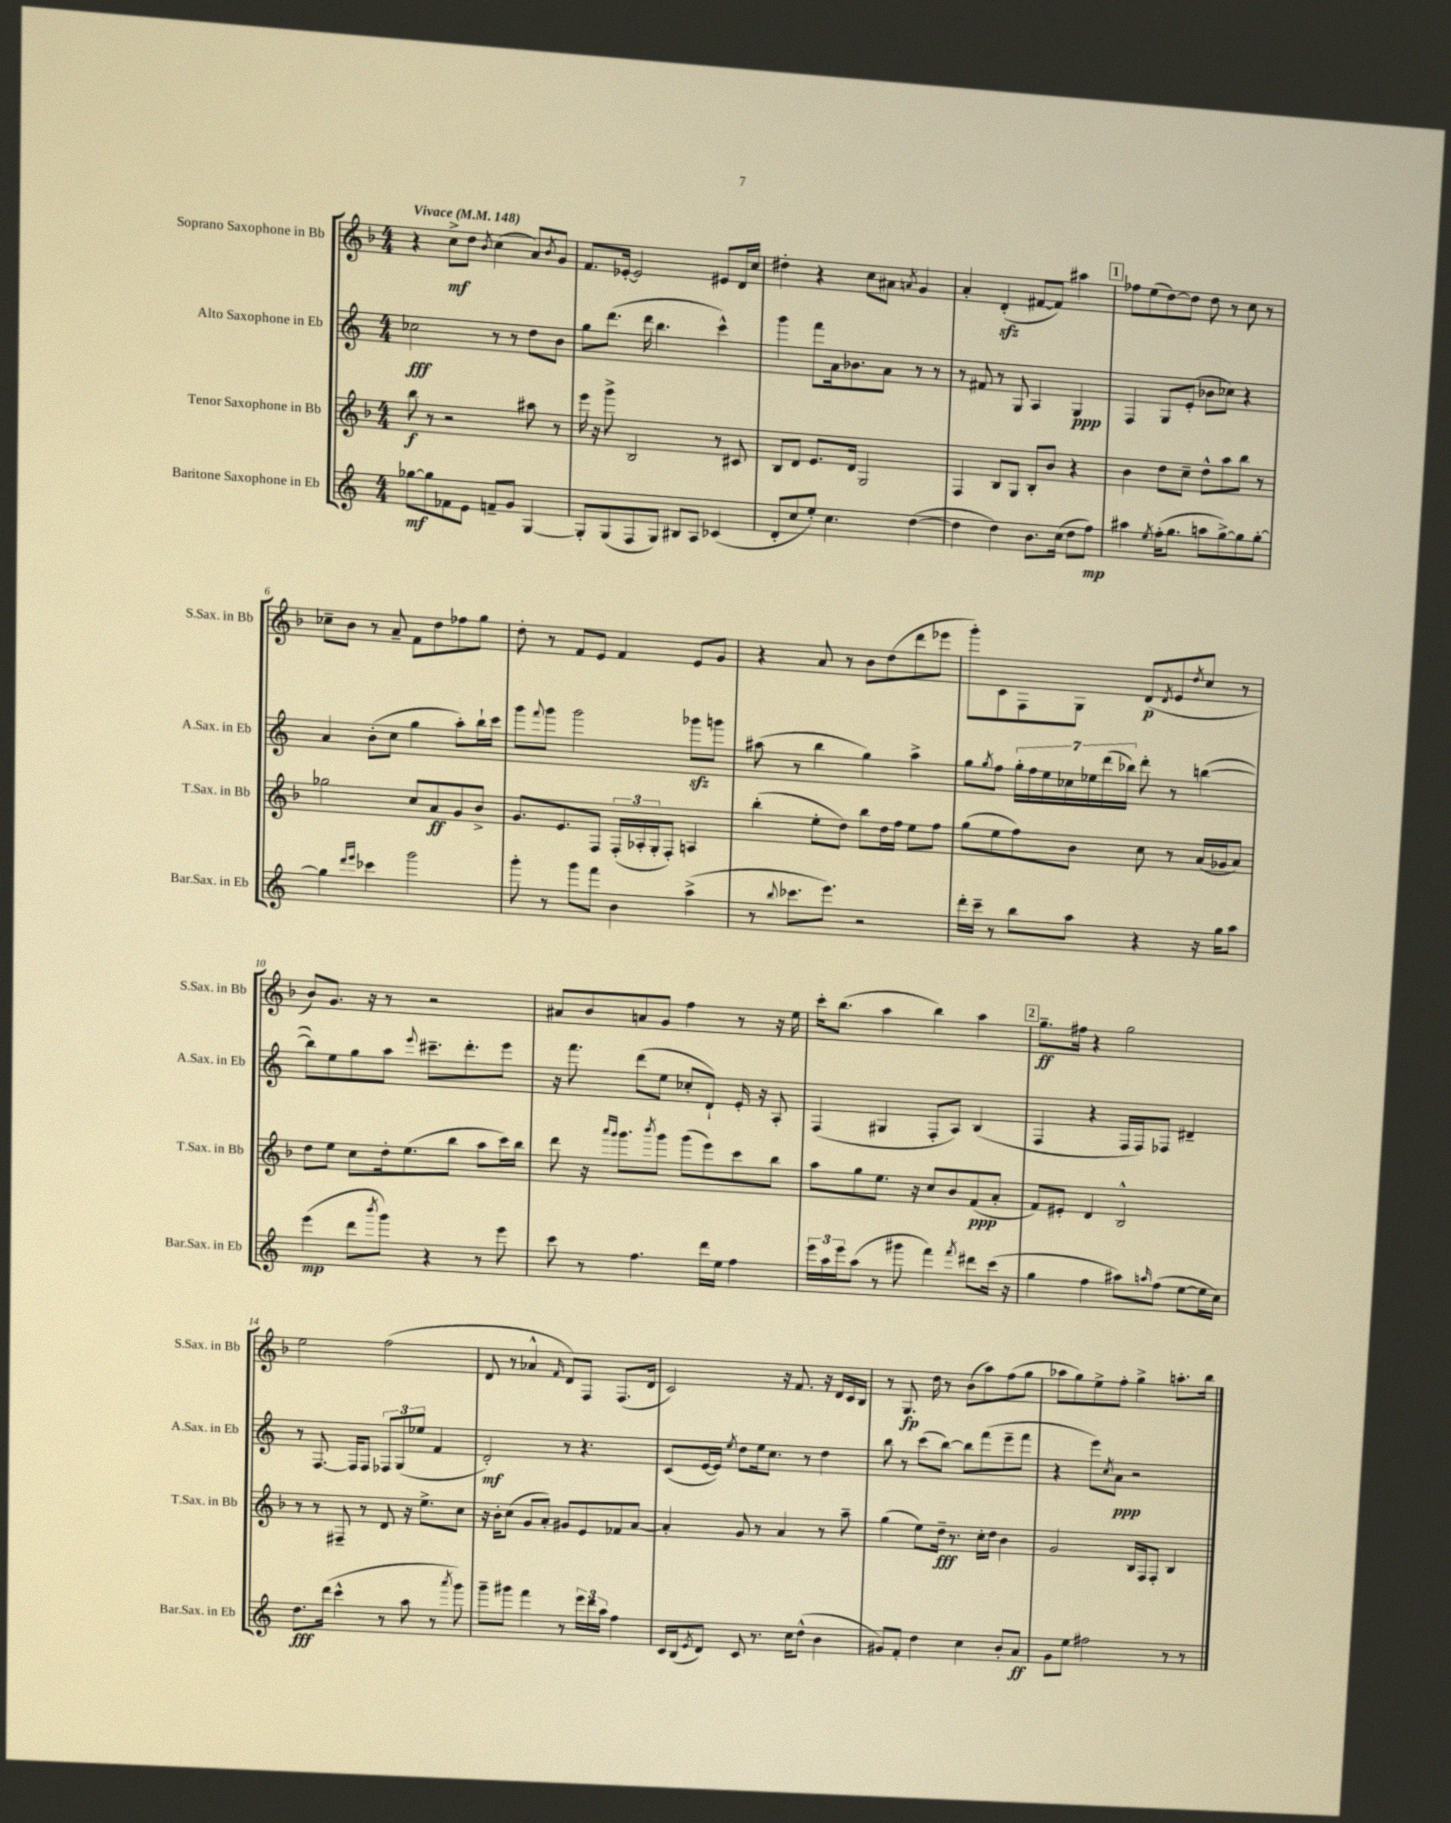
<<
\new StaffGroup <<
\new Staff = "s0" \with { instrumentName = "Soprano Saxophone in Bb" shortInstrumentName = "S.Sax. in Bb" } {
    \clef treble \key f \major \numericTimeSignature \time 4/4 \tempo "Vivace" 4 = 148
    r4 c''8->\mf d''8 \acciaccatura { bes'8 } c''4( a'8) \acciaccatura { bes'8 } g'8 |
    f'8. ees'16~-. ees'2 eis'8 d'16 c''16 |
    dis''4-. r4 c''8 ais'8 \acciaccatura { a'8 } g'4 |
    a'4-. d'4-.\sfz( fis'8~ fis'8) ais''4 |
    \mark \markup { \box "1" } fes''8 e''8( d''8~) d''8 d''8 r8 c''8 r8 |
    ces''8-- bes'8 r8 a'8-- f'8 d''8 fes''8 g''8 |
    d''8-. r8 f'8 e'8 f'4 e'8 g'8 |
    r4 a'8 r8 bes'8 d''8( d'''8 ees'''8 |
    g'''8-.) c'8 f8 g8 d'8\p( \acciaccatura { d'8 } e'8 \acciaccatura { d''8 } c''8 r8 |
    bes'8) g'8. r16 r8 r2 |
    ais'8 bes'8 a'8 g'8 f''4 r8 r16 e''16 |
    c'''16-. bes''8.( a''4 bes''4) a''4 |
    \mark \markup { \box "2" } g''8.--\ff fis''16 r4 g''2 |
    e''2 f''2( |
    d'8 r8 aes'4-^ \grace { f'16 } d'8) f8 f8.( d'16 |
    c'2) r16 f'8. r16 d'16 c'16 bes16 |
    r8 g8.\fp d''16 r8 bes'8( a''8) f''8( g''8 |
    aes''8 g''8) e''8-> f''8-. g''4-> a''8.-. bes''16 \bar "|." |
}
\new Staff = "s1" \with { instrumentName = "Alto Saxophone in Eb" shortInstrumentName = "A.Sax. in Eb" } {
    \clef treble \key c \major \numericTimeSignature \time 4/4
    ces''2\fff r8 r8 d''8 b'8 |
    g''8 d'''8.( d'''16 b''4. c'''4-^) |
    g'''4 f'''8 a'16 bes'8. a'8 r8 r8 |
    r8 fis'8 r8 g8 a4 g4\ppp |
    \mark \markup { \box "1" } f4 g8 e'8-.( bes'8 ces''8) r4 |
    a'4 b'8-.( c''8 g''4 a''8-.) b''16-! c'''16 |
    g'''8 \appoggiatura { f'''8 } g'''8 g'''2 ges'''8\sfz g'''8 |
    ais''8( r8 b''4 g''4) ais''4-> |
    g''8 \acciaccatura { g''8 } f''8 \tuplet 7/4 { g''16-. f''16 e''16 ces''16 ees''16 d'''16( bes''16) } d'''8-. r8 b''4~( |
    b''8) e''8 g''8 a''8 \appoggiatura { e'''8 } cis'''8.-- d'''8.-. e'''8 |
    r16 f'''8. d'''8( e''8 ces''8-. d'8-!) e'16-. r16 a8-. |
    f4( gis4 f8-. a8) b4( |
    \mark \markup { \box "2" } f4 r4 f16 f16) fes8 dis'4-- |
    r8 f8.~ f16 f8 \tuplet 3/2 { fes8 g8( ees''8 } f'4 |
    d'2-.\mf) r8 r4. |
    c'8( e'16~ e'16) \acciaccatura { e''8 } d''8 e''16 c''8. r8 d''4 |
    b''8 r8 c'''8( b''8~) b''8 f'''8( e'''8-- f'''8 |
    r4 e'''8) \acciaccatura { c''8 } a'8\ppp r2 \bar "|." |
}
\new Staff = "s2" \with { instrumentName = "Tenor Saxophone in Bb" shortInstrumentName = "T.Sax. in Bb" } {
    \clef treble \key f \major \numericTimeSignature \time 4/4
    bes''8\f r8 r2 ais''8 r8 |
    e'''16 r16 g'''8-> bes2 r8 cis'8 |
    bes8 d'8 e'8. d'16 g2 |
    f4 bes8 g8 bes8-. bes'8 r4 |
    \mark \markup { \box "1" } bes'4 d''8 c''8-- d''8-^ a''8 bes''8 r8 |
    ges''2 c''8 a'8\ff g'8 bes'8-> |
    g'8. e'8. f8 \tuplet 3/2 { f16-.( aes16-. g16-. } f8-.) a4 |
    bes''4-.( e''8-. d''8) bes''8 d''16 f''16 e''8 f''8 |
    g''8( e''8 f''8) bes'8 c''8 r8 a'16( ges'16 a'8) |
    d''8 e''8 c''8 d''16-. e''8.( bes''8 a''8 c'''16) bes''16 |
    d'''8 r16 \grace { a'''16 g'''16 } g'''8. \acciaccatura { bes'''8 } g'''8 g'''8( e'''8) c'''8 bes''8 |
    a''8 g''8 e''8. r16 c''8 bes'8 f'8\ppp( a'8-. |
    \mark \markup { \box "2" } f'8) eis'8-. d'4 bes2-^ |
    r8 r8 fis8-- r8 d'8 r16 e''8.-> c''8 |
    r16 bes'16-. c''8( g'8 a'8-.) gis'8 e'8 fes'8 a'8~ |
    a'4-. g'8 r8 a'4 r8 a''8-- |
    g''4( e''8) d''16--\fff r8. c''16-. d''16 bes'4 |
    g'2 bes16 f16 f8-. bes4 \bar "|." |
}
\new Staff = "s3" \with { instrumentName = "Baritone Saxophone in Eb" shortInstrumentName = "Bar.Sax. in Eb" } {
    \clef treble \key c \major \numericTimeSignature \time 4/4
    ges''8~\mf ges''8 fes'8 e'8 f'8-- g'8 g4~ |
    g8-. g8( f8 g8) bis8 a8 ces'4( |
    d'8-. c''8 e''8-.) c''4. d''4~( |
    d''4 d''4) b'8. c''16( d''8 f''8\mp) |
    \mark \markup { \box "1" } ais''4 \acciaccatura { e''8 } f''16-.( g''8. a''8 g''8~->) g''8 g''8~-. |
    g''4 \grace { d'''16 e'''16 } ces'''4 g'''2 |
    g'''8-. r8 g'''8 f'''8 b'4 a''4->( |
    r8 \appoggiatura { b''8 } ces'''8. e'''8.) r2 |
    d'''16-. c'''16-- r8 b''8 a''8 r4 r16 g''16 a''8 |
    e'''4\mp( d'''8 \acciaccatura { b'''8 } g'''8) r4 r8 e'''8 |
    c'''8 r8 f''4. d'''16 e''16 f''4 |
    \tuplet 3/2 { e'''16 a''16 e'''16 } a''8( r8 gis'''8 f'''4) \acciaccatura { f'''8 } dis'''8 c'''16( r16 |
    \mark \markup { \box "2" } g''4 f''4 ais''8) \grace { a''16 } f''8( e''8~ e''16 c''16) |
    d''8.\fff d'''16( c'''4-^ r8 a''8 r8 \acciaccatura { a'''8 } g'''8) |
    g'''8-- gis'''8 f'''4 r8 \tuplet 3/2 { e'''16 d'''16 a''16 } f''4 |
    c'16 b16( \acciaccatura { e'8 } d'8) c'8 r8. c''16 d''8-^( b'4 |
    gis'8) f'8-. d''4 c''4 b'8-. a'8\ff |
    g'8 e''8 fis''2 r8 r8 \bar "|." |
}
>>
>>
